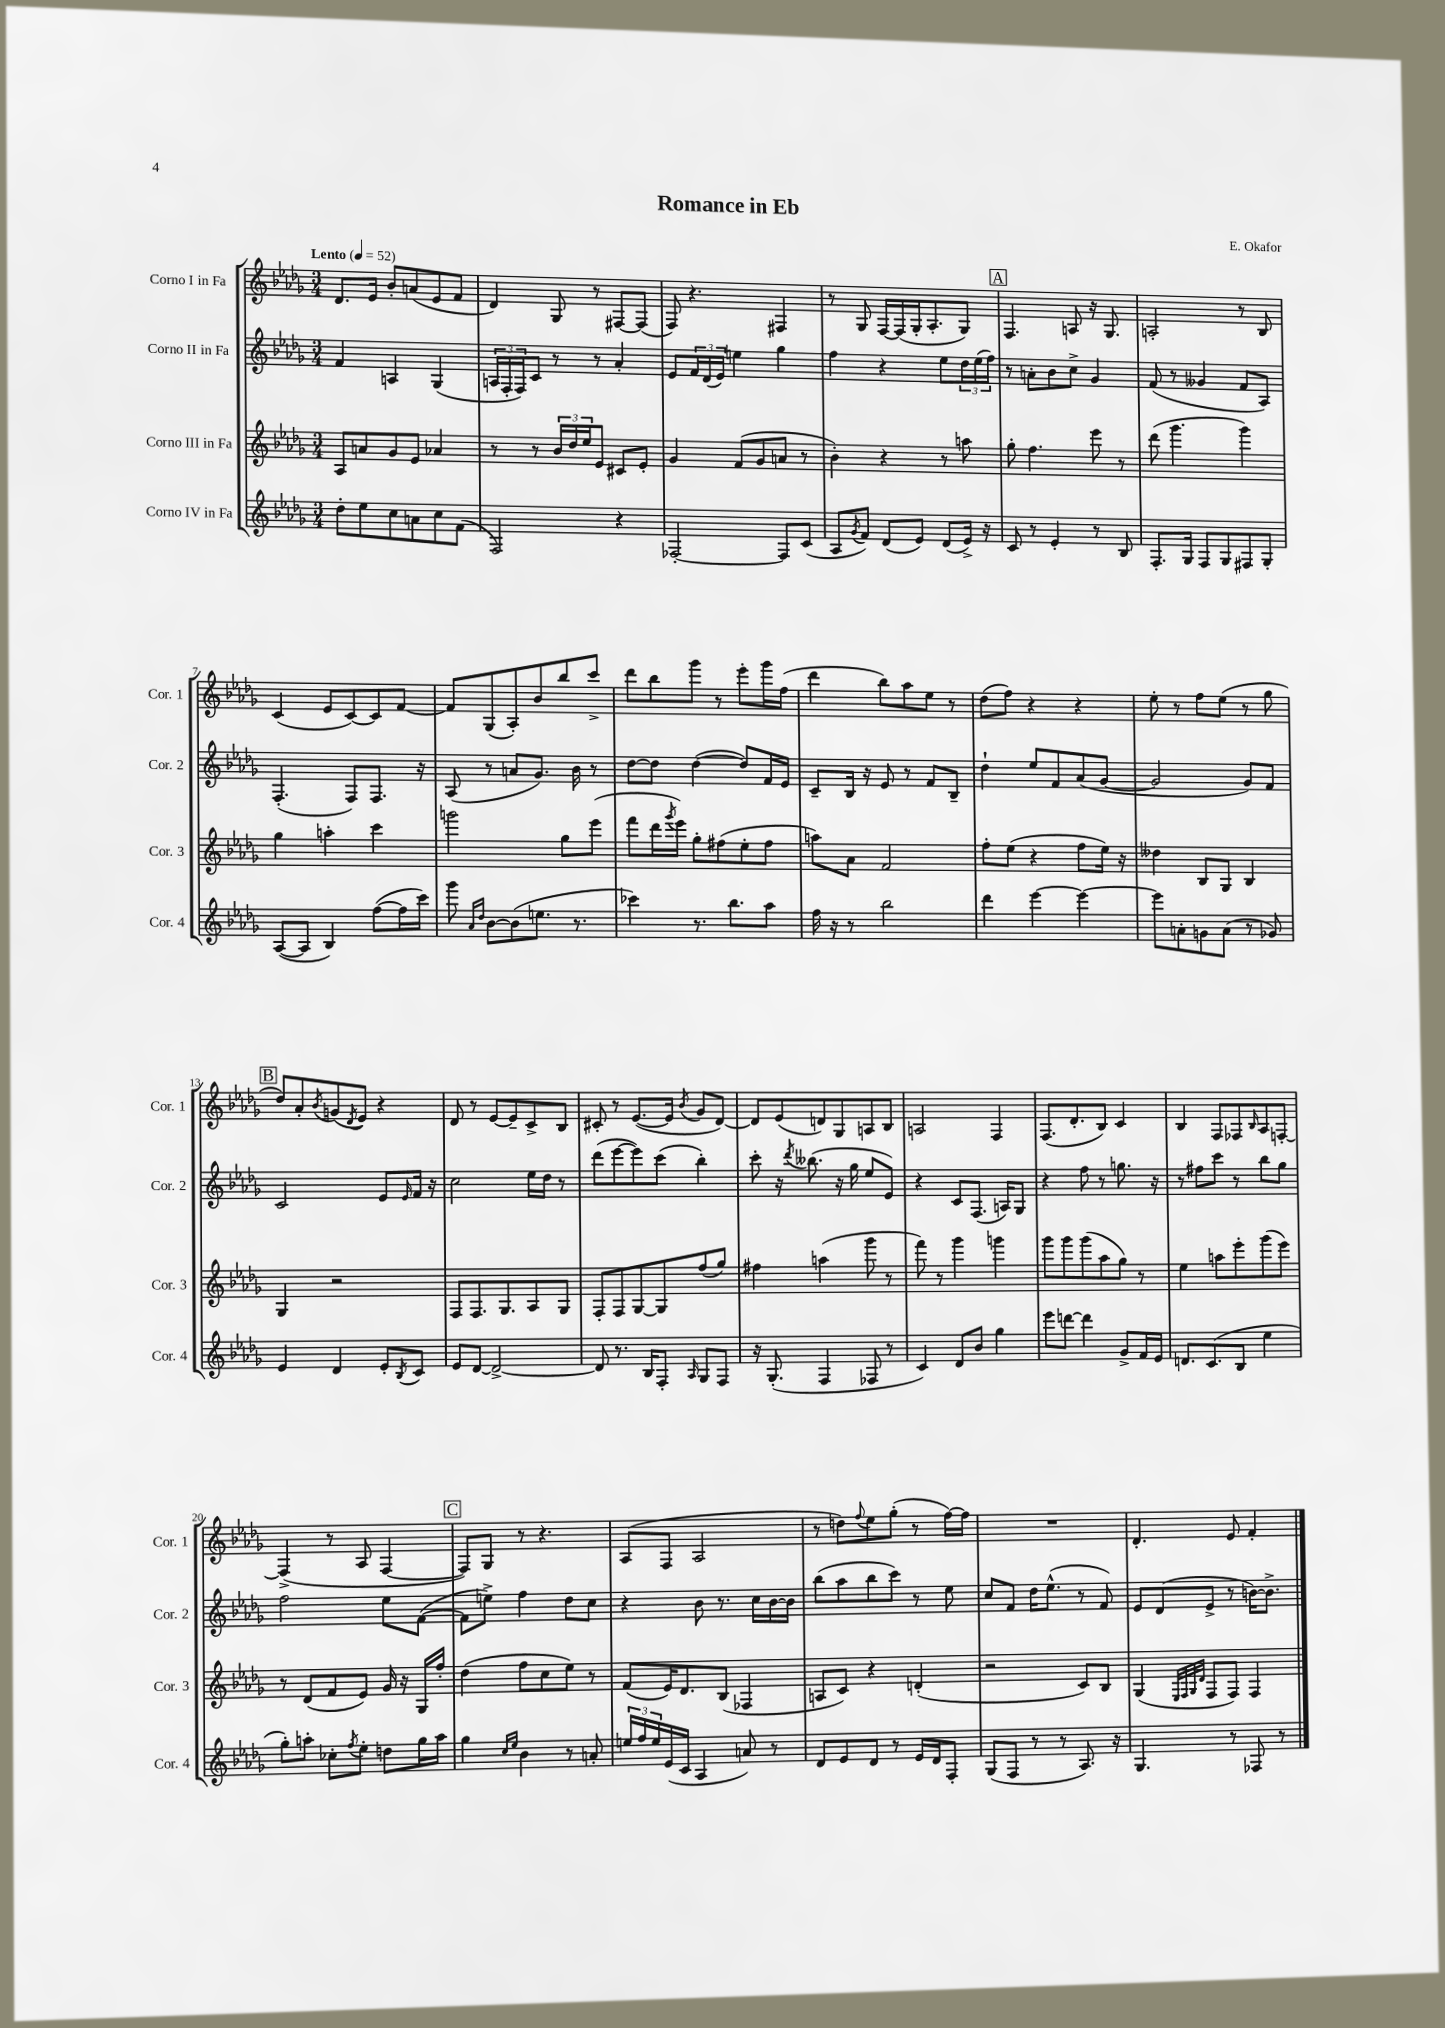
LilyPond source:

\header { title = "Romance in Eb" composer = "E. Okafor" }
<<
\new StaffGroup <<
\new Staff = "s0" \with { instrumentName = "Corno I in Fa" shortInstrumentName = "Cor. 1" } {
    \clef treble \key des \major \numericTimeSignature \time 3/4 \tempo "Lento" 4 = 52
    des'8. ees'16 bes'8-. a'8( ees'8 f'8 |
    des'4) ges8 r8 fis8~ fis8( |
    f8) r4. fis4 |
    r8 ges8 f16~ f16( ges16-. aes8.-. ges8) |
    \mark \markup { \box "A" } f4. a8 r16 ges8. |
    a2-. r8 bes8 |
    c'4( ees'8 c'8~) c'8 f'8~ |
    f'8 ges8( aes8-.) bes'8 bes''8 c'''8-> |
    des'''8 bes''8 ges'''8 r8 ees'''8-. ges'''16 f''16( |
    des'''4 bes''8) aes''8 ees''8 r8 |
    des''8( f''8) r4 r4 |
    ees''8-. r8 f''8 ees''8( r8 ges''8 |
    \mark \markup { \box "B" } des''8) aes'8-. \acciaccatura { bes'8 } g'8( \acciaccatura { des'8 } ees'8) r4 |
    des'8 r8 ees'8~ ees'8-- c'8-> bes8 |
    cis'8-. r8 ees'8.~( ees'16 \acciaccatura { bes'8 } ges'8 des'8~) |
    des'8 ees'8( d'8) ges8 a8 bes8 |
    a2 f4 |
    f8.( des'8.-. bes8) c'4 |
    bes4 f8 fes8 \grace { bes16 } aes8 f8~-. |
    f4->( r8 aes8 f4~ |
    \mark \markup { \box "C" } f8) ges8 r8 r4. |
    aes8( f8 aes2 |
    r8 d''8) \appoggiatura { f''8 } ees''8 ges''8-.( r8 f''16~) f''16 |
    R2. |
    des'4.-. ees'8 f'4-. \bar "|." |
}
\new Staff = "s1" \with { instrumentName = "Corno II in Fa" shortInstrumentName = "Cor. 2" } {
    \clef treble \key des \major \numericTimeSignature \time 3/4
    f'4 a4 ges4( |
    \tuplet 3/2 { a16 f16-. f16) } c'8 r8 r8 aes'4-. |
    ees'8 \tuplet 3/2 { f'16 des'16( ees'16) } e''4 ges''4 |
    f''4 r4 ees''8 \tuplet 3/2 { des''16 ees''16( f''16) } |
    \mark \markup { \box "A" } r8 a'8-. bes'8 c''8-> ges'4 |
    f'8( r8 geses'4 f'8 aes8) |
    f4.-.( f8) f8. r16 |
    aes8( r8 a'8 ges'8.) bes'16 r8 |
    des''8~ des''8 des''4~( des''8) f'16 ees'16 |
    c'8-- bes16 r16 ees'8 r8 f'8 bes8-- |
    des''4-! ees''8 f'8 aes'8( ges'8~ |
    ges'2 ges'8) f'8 |
    \mark \markup { \box "B" } c'2 ees'8 \grace { ees'16 } f'16 r16 |
    c''2 ees''16 des''16 r8 |
    des'''8( ees'''8~ ees'''8) c'''8( bes''4-.) |
    c'''8-. r16 \acciaccatura { des'''8 } beses''8.( r16 ges''16 ees''8 ees'8) |
    r4 c'8 f8.( a16) ges8 |
    r4 f''8 r8 g''8. r16 |
    r8 fis''8 c'''8 r8 bes''8 ges''8 |
    f''2 ees''8 f'8~( |
    \mark \markup { \box "C" } f'8 e''8->) f''4 des''8 c''8 |
    r4 bes'8 r8. c''16 bes'16~ bes'16 |
    bes''8( aes''8 bes''8 c'''8) r8 ees''8 |
    c''8 f'8 des''16 ees''8.-^( r8 f'8) |
    ees'8 des'8( ees'8-> r8 b'16~) b'8.-> \bar "|." |
}
\new Staff = "s2" \with { instrumentName = "Corno III in Fa" shortInstrumentName = "Cor. 3" } {
    \clef treble \key des \major \numericTimeSignature \time 3/4
    aes8 a'8 ges'8 ees'8 aes'4 |
    r8 r8 \tuplet 3/2 { bes'16 des''16 ees''16 } ees'8 cis'8 ees'8-. |
    ges'4 f'8( ges'8 a'8 r8 |
    bes'4-.) r4 r8 a''8 |
    \mark \markup { \box "A" } ges''8-. f''4. ees'''8 r8 |
    des'''8( ges'''4. ges'''4) |
    ges''4 a''4-. c'''4 |
    g'''2 ges''8 ees'''8( |
    f'''8 des'''16 \acciaccatura { ges'''8 } ees'''16) ges''8-. fis''8( ees''8-. fis''8 |
    a''8) aes'8 f'2 |
    f''8-. ees''8( r4 f''8 ees''16) r16 |
    deses''4 bes8 ges8 bes4 |
    \mark \markup { \box "B" } ges4 r2 |
    f8 f8. ges8. aes8 ges8 |
    f8-. f8 ges8~ ges8 f''8( ges''8) |
    fis''4 a''4( ges'''8 r8 |
    f'''8) r8 ges'''4 g'''4 |
    ges'''8 ges'''8 ges'''8( aes''8 ges''8) r8 |
    ees''4 a''8 ees'''8-. ges'''8( ees'''8) |
    r8 des'8( f'8 ees'8) ges'16 r16 ges16 f''16-. |
    \mark \markup { \box "C" } des''4( f''8 c''8 ees''8) r8 |
    f'8( ees'16) des'8. bes8( fes4 |
    a8 c'8) r4 d'4-.( |
    r2 c'8) bes8 |
    ges4( \grace { ees32 f32 ges32 des'32 } f8 f8) f4 \bar "|." |
}
\new Staff = "s3" \with { instrumentName = "Corno IV in Fa" shortInstrumentName = "Cor. 4" } {
    \clef treble \key des \major \numericTimeSignature \time 3/4
    des''8-. ees''8 c''8 a'8 c''8 f'8( |
    f2) r4 |
    fes2~-. fes8 c'8( |
    aes8 \acciaccatura { ges'8 } f'8) des'8( ees'8) des'8( ees'16->) r16 |
    \mark \markup { \box "A" } c'8 r8 ees'4-. r8 bes8 |
    f8.-. ges16 f8 ges8 fis8 ges8-. |
    aes8~( aes8 bes4) f''8~( f''16 c'''16) |
    ges'''8 \grace { aes'16 des''16 } bes'8~ bes'8( e''8. r8. |
    ces'''4) r8. bes''8. aes''8 |
    f''16 r16 r8 bes''2 |
    des'''4 ees'''4~ ees'''4~ |
    ees'''8 a'8-. g'8 a'8( r8 ges'8) |
    \mark \markup { \box "B" } ees'4 des'4 ees'8-. \acciaccatura { bes8 } c'8 |
    ees'8 des'8~ des'2~-> |
    des'8 r8. bes16 f8-. \grace { aes16 } ges8 f8 |
    r16 ges8.-.( f4 fes8 r8 |
    c'4) des'8 bes'8 ges''4 |
    ees'''8 d'''8~ d'''4 ges'8-> f'16 ees'16 |
    d'8. c'8.( bes8 ees''4 |
    ges''8-.) a''8-. ces''8-. \acciaccatura { f''8 } ees''8-. d''8 ges''16 a''16 |
    \mark \markup { \box "C" } ges''4 \grace { c''16 ees''16 } bes'4 r8 a'8-. |
    \tuplet 3/2 { e''16 f''16 e''16 } ees'16( c'16 aes4 a'8) r8 |
    des'8 ees'8 des'8 r8 ees'16 des'16 f8-. |
    ges8( f8 r8 r8 aes8.) r16 |
    ges4. r8 fes8 r8 \bar "|." |
}
>>
>>
